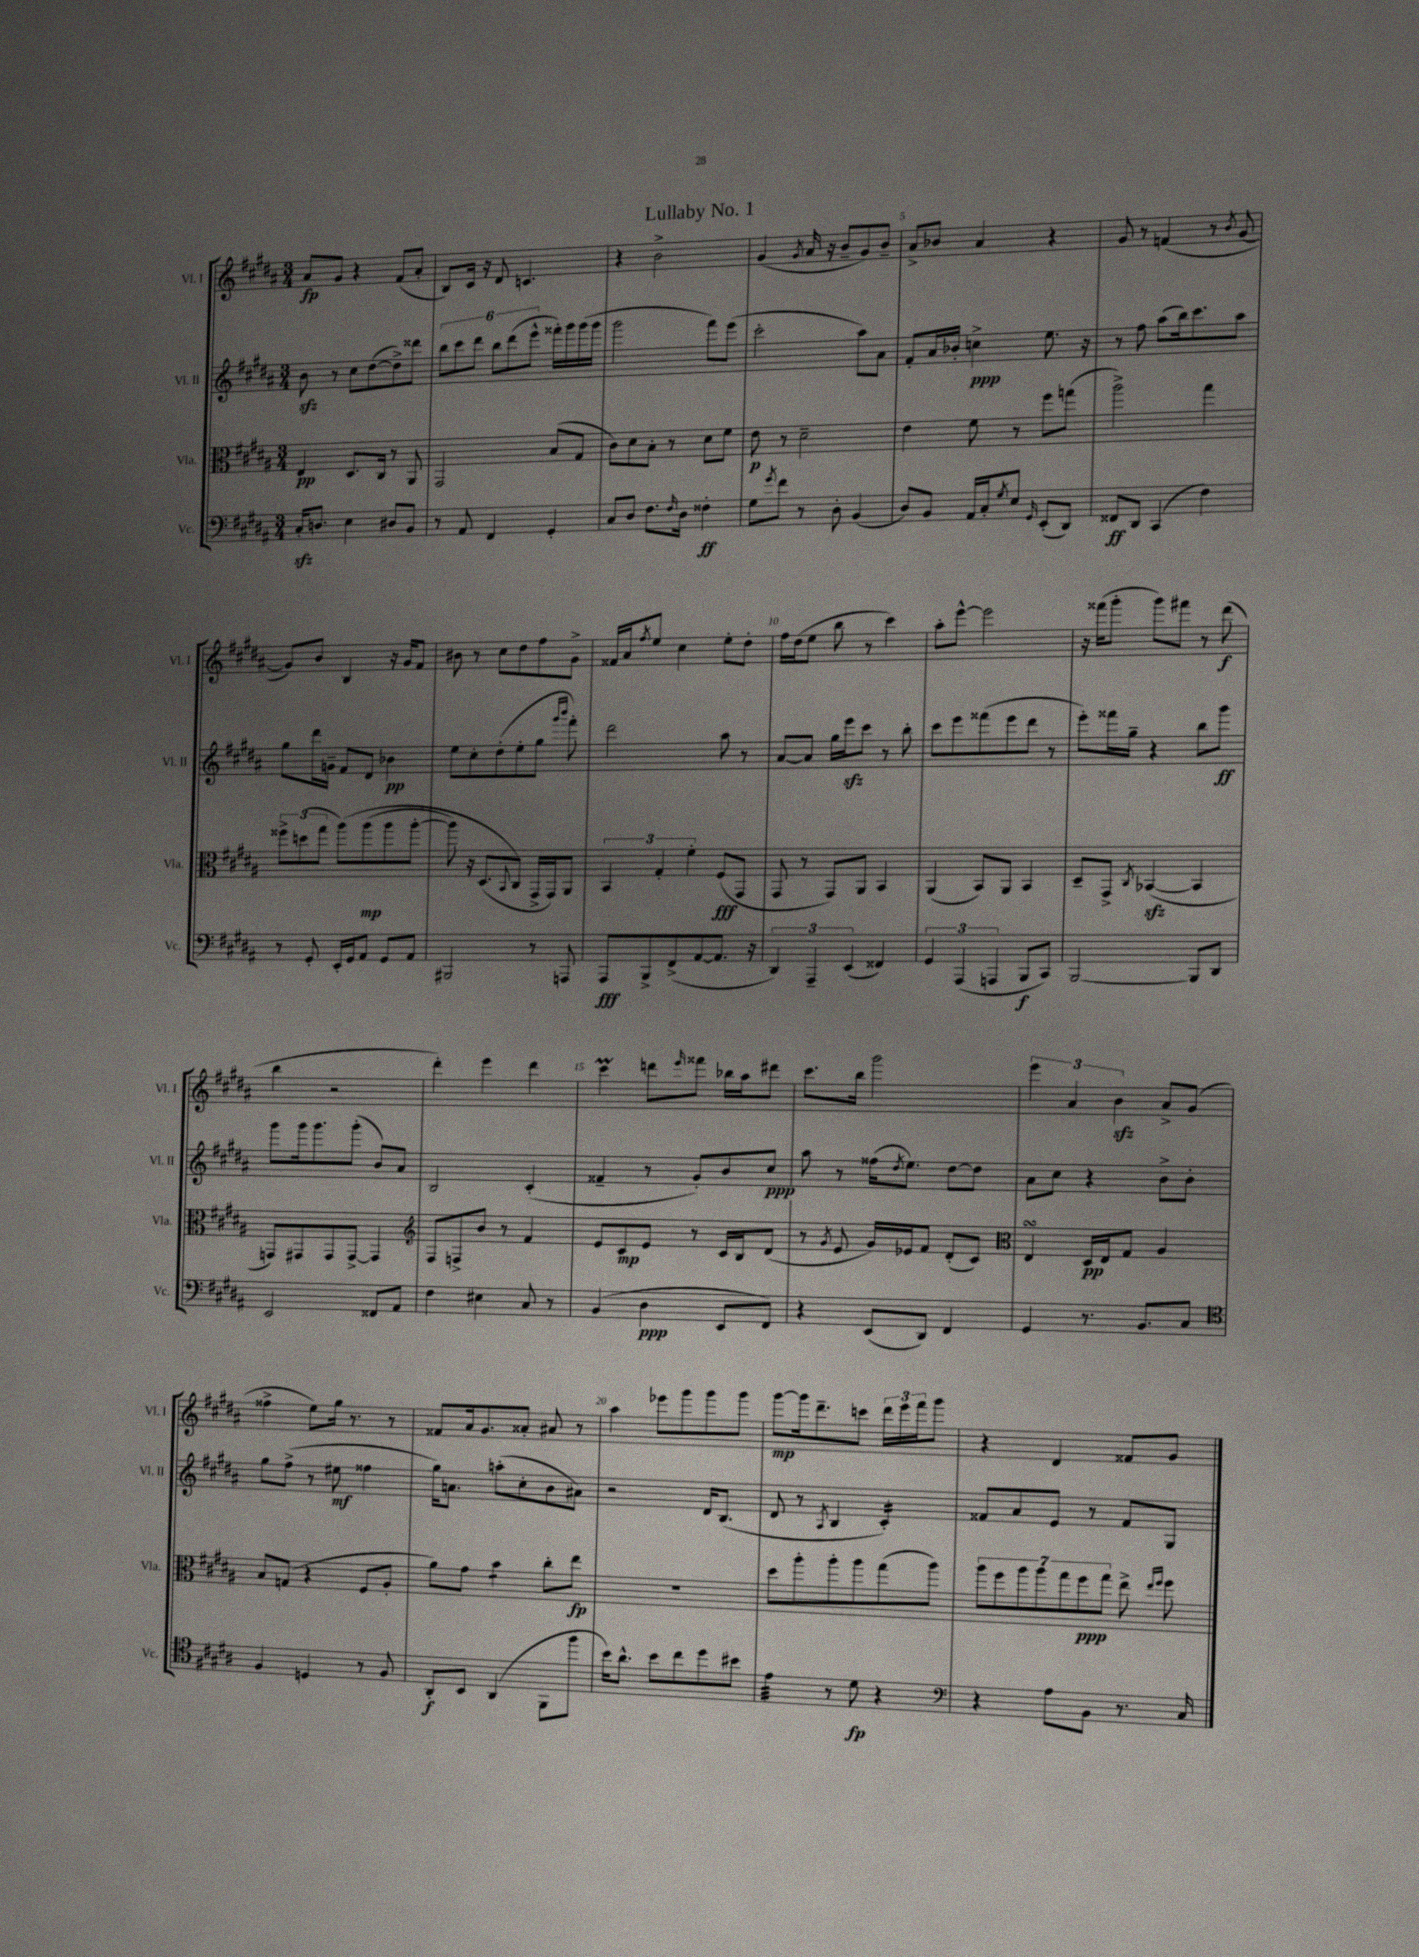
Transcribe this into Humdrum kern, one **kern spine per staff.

**kern	**kern	**kern	**kern
*staff4	*staff3	*staff2	*staff1
*clefF4	*clefC3	*clefG2	*clefG2
*k[f#c#g#d#a#]	*k[f#c#g#d#a#]	*k[f#c#g#d#a#]	*k[f#c#g#d#a#]
*M3/4	*M3/4	*M3/4	*M3/4
16C#'/LK	4E/	8b\	8a#/L
8.D/J	.	.	.
.	.	8r	8g#/J
4E\	8.D#/L	8cc#\L	4r
.	.	([8dd#\	.
.	16C#/Jk	.	.
8D#/L	8r	8dd#^\])	(8f#/L
8BB/J	8AA#/	8ddd##\J	8a#'/J
=	=	=	=
8r	2GG#/	12bb\L	8B/L)
.	.	12ccc#\	.
8AA#/	.	.	16c#/Jk
.	.	12ddd#\J	.
.	.	.	16r
4FF#/	.	12bb\L	8d#/
.	.	(12ddd#\	.
.	.	.	4.c/
.	.	12eee^^\J	.
4GG#'/	(8B/L	16fff##'\LL)	.
.	.	16ggg#\	.
.	8G#/J	(16ggg#\	.
.	.	16ggg#\JJ	.
=	=	=	=
8C#/L	8c#\L)	2ggg#\	4r
8D#/J	8d#\	.	.
8.F#\L	8B'\J	.	2b^\
.	8r	.	.
16qqF#/	.	.	.
16D#\Jk	.	.	.
4F##'\	8d#\L	8fff#\L)	.
.	8f#\J	(8eee\J	.
=	=	=	=
8G#\L	8e\	2ccc#'\	(4g#/
8qg#/	.	.	.
8f#\J	8r	.	.
.	.	.	8qg#/
8r	2d#~\	.	16a#/
.	.	.	16r
8D#'\	.	.	8b~/L
(4BB/	.	8aa#\L)	8g#/)
.	.	8a#\J	8b~/J
=	=	=	=
8D#/L)	4e\	8f#'/L	8a#^/L
8BB/J	.	16a#/L	8b-/J
.	.	16b-'/JJ	.
16AA#/LL	8f#\	4cc^\	4a#/
16C#'/J	.	.	.
8qG#/	.	.	.
8E/J	8r	.	.
16qqGG#/	.	.	.
(8EE'/L	8ff#\L	8.ee\	4r
8DD#/J)	(8gg\J	.	.
.	.	16r	.
=	=	=	=
8FF##/L	2aa#^\)	8r	8g#/
8DD#/J	.	8ff#\	8r
(4CC#/	.	(8aa#\L	(4f/
.	.	16bb\k)	.
.	.	8.ccc#\	.
4F#\)	4gg#\	.	8r
.	.	.	8qb/
.	.	8aa#\J	[8g#/
=	=	=	=
8r	12ff##^\L	8gg#\L	8g#/]L)
.	(12dd\	.	.
8GG#'/	.	16ddd#\L	8b/J
.	12gg#\J	.	.
.	.	16g~\JJ	.
16EE'/LL	&(8aa#\L)	8f#/L	4B/
16GG#/J	.	.	.
8AA#/J	(8aa#\	8d#/J	.
8GG#/L	8aa#\	4b-\	16r
.	.	.	16g#/LK
8AA#/J	[8aa#'\J	.	8f#/J
=	=	=	=
2BBB#/	8aa#\])	8ee\L	8b#\
.	16r	8cc#'\	8r
.	(8.D#/L	.	.
.	.	(8dd#'\	8cc#\L
.	8qqBB/	.	.
.	8C#/J&)	8ee'\	8dd#\
8r	16GG#^/LL	8gg#\J	8ff#\
.	16GG#/J)	.	.
.	.	16qqggg#/LL	.
.	.	16qqbbb/JJ	.
8AAA/	8AA#/J	8fff#'\)	8g#^\J
=	=	=	=
8AAA#/L	6BB/	2ddd#\	16f##/LL
.	.	.	16a#/J
.	.	.	8qff#/
8BBB^/	.	.	8ee/J
.	6G#'/	.	.
(8FF#^/	.	.	4cc#\
.	6f#'\	.	.
[8AA#/	.	.	.
8.AA#/]J	(8F#/L	8aa#\	8ee'\L
.	8GG#/J	8r	8dd#'\J
16r	.	.	.
=	=	=	=
6DD#/)	8GG#/	[8a#/L	16ff#\LL
.	.	.	(16dd#\J
.	8r	8a#/]J	8ee\J
6AAA#~/	.	.	.
.	8GG#/L)	16gg#\LL	8bb\
.	.	16eee\J	.
(6EE/	.	.	.
.	8AA#/J	8ccc#\J	8r
4FF##/)	4BB/	8r	4ccc#\)
.	.	8bb'\	.
=	=	=	=
6GG#/	(4AA#/	8ccc#\L	8aa#'\L
.	.	8eee\	[8eee^^\J
(6AAA#/	.	.	.
.	8BB/L)	(8fff##\	2eee\]
6AAA/	.	.	.
.	8AA#/J	8eee\	.
8BBB/L	4BB/	8ddd#\J	.
8CC#/J)	.	8r	.
=	=	=	=
[2BBB/	8D#~/L	8eee'\L)	16r
.	.	.	(16fff##\LK
.	8GG#^/J	16fff##\L	8ggg#'\J
.	.	16gg#~\JJ	.
.	8qC#/	.	.
.	([4BB-/	4r	8ggg#\L)
.	.	.	8fff#\J
8BBB/]L	4BB-/]	8bb\L	8r
8DD#/J	.	8ggg#\J	(8ddd#\
=	=	=	=
2EE/	8GG/L)	8ggg#\L	4bb\
.	8GG#/	16ggg#\k	.
.	.	8.ggg#\	.
.	8GG#/	.	2r
.	[8GG#^/J	(8ggg#'\J	.
8FF##/L	4GG#/]	8b/L)	.
8AA#/J	.	8a#/J	.
=	=	=	=
*	*clefG2	*	*
4F#\	8F#/L	2B/	4ddd#'\)
.	8F^/	.	.
4E#\	8b/J	.	4eee\
.	8r	.	.
8C#/	4f#/	(4c#'/	4ddd#\
8r	.	.	.
=	=	=	=
(4BB/	8e/L	4f##~/	4ccc#\
.	8c#/	.	.
4D#\	8e/J	8r	8ddd\L
.	.	.	16qqeee/
.	8r	8g#'/L)	8fff##\J
8EE/L	16c#/LL	8b/	16bb-\LL
.	16B/J	.	16aa#\J
8FF#/J)	(8d#/J	8cc#/J	8ddd#\J
=	=	=	=
4r	8r	8aa#\	8.ccc#\L
.	8qg#/	.	.
.	8e/	8r	.
.	.	.	16bb\Jk
(8EE/L	16g#/LL)	(16ff##\LK	2ggg#\
.	.	8qdd#/	.
.	16e-/J	8.ee\J)	.
8DD#/J)	8f#/J	.	.
4FF#/	(8d#'/L	[8dd#\L	.
.	8c#/J)	8dd#\]J	.
=	=	=	=
*	*clefC3	*	*
4GG#/	4E/	8a#\L	6eee\
.	.	8cc#\J	.
.	.	.	6a#/
8.r	16D#/LL	4r	.
.	16E/J	.	.
.	.	.	6b\
.	8G#/J	.	.
8.BB/L	.	.	.
.	4A#/	8b^\L	8a#^/L
8C#/J	.	8b'\J	(8g#/J
=	=	=	=
*clefC4	*	*	*
4F#/	8B/L	8gg#\L	4ff##^\
.	(8G/J	(8ff#^\J	.
4D/	4r	8r	8ee\L)
.	.	8ee#\	16gg#\Jk
.	.	.	8.r
8r	8F#/L	4ff##\	.
8F#/	8A#'/J	.	8r
=	=	=	=
8AA#'/L	8a#\L)	16gg#\LK)	8f##/L
.	.	8.a\J	.
8BB/J	8g#\J	.	16a#/k
.	.	.	8.g#/
(4AA#/	4b\	(8aa'\L	.
.	.	8cc#'\	8a##'/J
8FF#\L	8cc#'\L	8b\	8a#/
8ff#\J	8ee\J	8a#\J)	8r
=	=	=	=
16b\LK)	2.r	2r	4aa#\
8.a#^^\J	.	.	.
8b\L	.	.	8eee-\L
8cc#\	.	.	8ggg#\
8dd#\	.	16d#/LK	8ggg#\
.	.	(8.B/J	.
8b#\J	.	.	8ggg#\J
=	=	=	=
4e\	8dd#\L	8d#/	[8ggg#\L
.	8aa#'\	8r	16ggg#\]k
.	.	.	8.ddd#~\
.	.	8qA#/	.
8r	8aa#'\	4B/	.
8d#\	8aa#\	.	8ccc\J
4r	(8gg#\	4c#'/)	24ddd#\LL
.	.	.	24eee\
.	.	.	24fff#\J
.	8aa#\J)	.	8ggg#\J
=	=	=	=
*clefF4	*	*	*
4r	14aa#\L	8f##/L	4r
.	14ff#\	.	.
.	.	8a#/	.
.	14aa#\	.	.
.	14aa#\	.	.
8A#\L	.	8e/J	4d#/
.	14gg#\	.	.
.	14ff#\	.	.
8BB\J	.	8r	.
.	14gg#\J	.	.
8.r	8ee^\	8f##/L	8f##/L
.	16qqee/LL	.	.
.	16qqff#/JJ	.	.
.	8ff#\	8G#/J	8g#/J
16C#/	.	.	.
==	==	==	==
*-	*-	*-	*-
